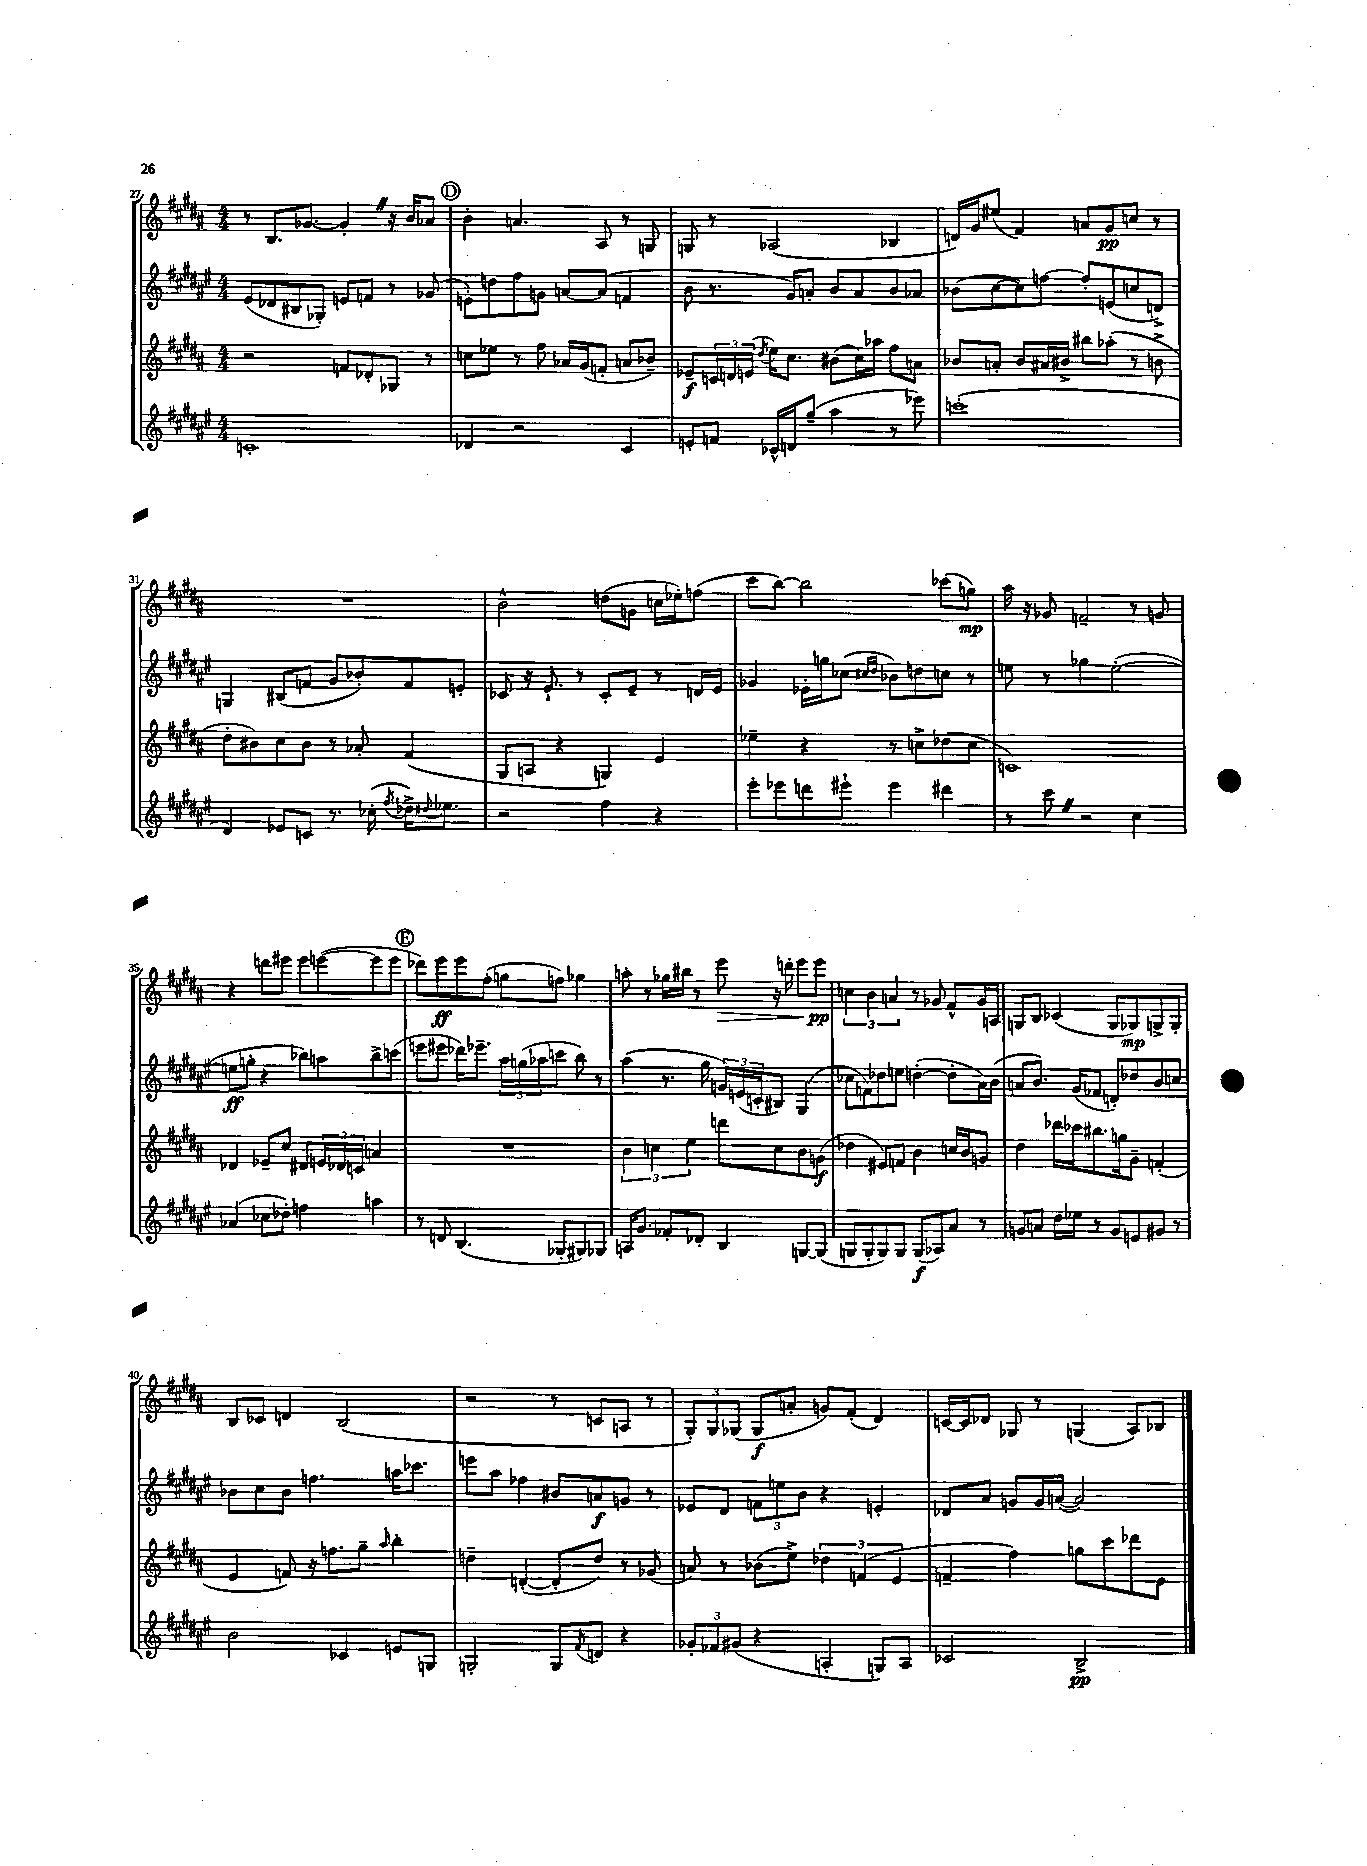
<<
\new StaffGroup <<
\new Staff = "s0" {
    \clef treble \key b \major \numericTimeSignature \time 4/4
    r8 b8. ges'8.~ ges'4-. \once \override BreathingSign.text = \markup { \musicglyph "scripts.caesura.straight" } \breathe r16 b'16 aes'8 |
    \mark \markup { \circle "D" } b'4-. a'4. ais8 r8 g8 |
    g8 r8 aes2( bes4 |
    d'16) gis'16 eis''8( fis'4) a'8 gis'8\pp c''8 r8 |
    R1 |
    b'2-^ d''8( g'8 c''16 ees''16-.) f''8( |
    cis'''8 b''8~) b''2 ces'''8( g''8\mp) |
    ais''16 r16 ges'8 f'2-- r8 g'8 |
    r4 d'''8 eis'''8 eis'''8 e'''8~( e'''8 e'''8 |
    \mark \markup { \circle "E" } des'''8) e'''8\ff e'''8 fis''8-.( g''8 f''8) ges''4 |
    a''8-. r8 ges''16 bis''16 r8 e'''8\> r16 d'''16-. e'''8 e'''8\pp\! |
    \tuplet 3/2 { c''4 b'4 a'4 } r8 ges'8 fis'8-^ ges'16 a16 |
    g8 b8 ces'4( g8 ges8\mp) g8-> g8-. |
    b8 ces'8 d'4 b2( |
    r2 r8 c'8 a8 r8 |
    \tuplet 3/2 { gis8-.) gis8 ges8( } ges8\f a'8-. g'8) fis'8-.( dis'4) |
    c'16~ c'16 des'8 ges8 r8 g4( ais8) bes8 \bar "|." |
}
\new Staff = "s1" {
    \clef treble \key fis \major \numericTimeSignature \time 4/4
    eis'8( des'8 bis8 ges8-.) e'8 f'8 r8 ges'8( |
    \mark \markup { \circle "D" } e'8-.) d''8 fis''8 g'8 a'8~ a'8( f'4 |
    b'8 r8. gis'16) a'8-. b'8 a'8 b'8 aes'8 |
    bes'8( cis''8~ cis''8) f''8~ f''8-. e'8( c''8 d'8->) |
    g4 bis8( f'8 gis'8 bes'8-.) f'8 e'8-. |
    ces'8 r16 eis'8.-! r8 ces'8-. eis'8-- r8 d'16 eis'16 |
    ges'4 ees'16-. g''16 ces''8( \grace { cis''16 dis''16 } bes'8) d''8 c''8 r8 |
    e''8 r8 ges''4 e''2~-.( |
    e''8\ff g''8-. r4 bes''8) a''8 bes''8-> c'''8( |
    \mark \markup { \circle "E" } e'''8 eis'''8 des'''16) ees'''8.-- \tuplet 3/2 { ais''16 g''16( aes''16 } c'''8 b''8) r8 |
    ais''4( r8. gis''16 \tuplet 3/2 { g'16) e'16( c'16-. } bis8) gis4( |
    ces''8 f'8) des''8 e''8 d''4~-.( d''8-. ais'16) b'16( |
    a'8 b'8.) gis'16( fes'8 d'8-.) des''8 b'8 c''8 |
    bes'8 cis''8 bes'8 f''4. a''16 ces'''8. |
    e'''8 ais''8 fes''4 bis'8 a'8\f g'8 r8 |
    ees'8 dis'8 \tuplet 3/2 { f'8 e''8 b'8 } r4 e'4-. |
    des'8 ais'8 g'8 g'16 a'16~( a'2) \bar "|." |
}
\new Staff = "s2" {
    \clef treble \key b \major \numericTimeSignature \time 4/4
    r2 f'8 des'8-. ges8 r8 |
    \mark \markup { \circle "D" } c''8 ees''8 r8 fis''8 aes'16 gis'16( f'8-. a'8 bes'8--) |
    ees'8--\f \tuplet 3/2 { c'16 d'16 e'16( } \acciaccatura { dis''8 } e''16) cis''8. bis'8( cis''16) aes''16 fis''8 a'8 |
    bes'8 a'8-. bes'8 ais'16 bis'16-> bis''8 aes''8-.( r8 b'8-> |
    dis''8-. bis'8) cis''8 bis'8 r8 aes'8-. fis'4( |
    gis8 a8 r4 g4) e'4 |
    ees''4-- r4 r8 c''8-> des''8( c''8 |
    c'1) |
    des'4 ees'8-- cis''8 dis'8 \tuplet 3/2 { e'16 des'16 c'16 } a'4 |
    \mark \markup { \circle "E" } R1 |
    \tuplet 3/2 { b'4 c''4 e''4 } d'''8 c''8 b'8 g'8\f( |
    des''4 eis'8) f'8 b'4 c''16 b'16 g'8 |
    dis''4 des'''16 ces'''16 bis''8. g''16 gis'8-- f'4-.( |
    e'4 f'8) r16 f''8. gis''8-- \grace { ais''16 } b''4-. |
    d''4-- d'4~-.( d'8-. d''8) r8 ges'8( |
    a'8) r8 bes'8( e''8->) \tuplet 3/2 { des''4 f'4( e'4 } |
    f'4-- fis''4) g''8 cis'''8 des'''8 e'8 \bar "|." |
}
\new Staff = "s3" {
    \clef treble \key fis \major \numericTimeSignature \time 4/4
    c'1-. |
    \mark \markup { \circle "D" } des'4 r2 cis'4 |
    e'8-. f'8 ces'16-^ d'16 gis''8--( ais''4 r8 ees'''8) |
    c'''1-.( |
    dis'4) ees'8 c'8 r8. ces''16-.( \acciaccatura { fis''8 } des''16->) \appoggiatura { dis''8 } ees''8. |
    r2 fis''4 r4 |
    eis'''8-. ees'''8 d'''8 eis'''8-! eis'''4 dis'''4 |
    r8 cis'''8 \once \override BreathingSign.text = \markup { \musicglyph "scripts.caesura.straight" } \breathe r2 cis''4 |
    aes'4( ces''8 des''8-.) f''4 a''4 |
    \mark \markup { \circle "E" } r8 d'8 b4.( ges8-. gis8) ges8 |
    a16 gis'8. fes'8-. des'8-. b4 g8~ g8( |
    g8 g8-. g8) g8 g8\f( aes8) ais'8 r8 |
    g'8 a'8 dis''16 ees''16 r8 g'8 e'8 gis'8 r8 |
    b'2 ces'4 e'8 g8 |
    g2-. g8 \acciaccatura { fis'8 } d'8 r4 |
    \tuplet 3/2 { ges'8-. fes'8 gis'8( } r4 a4-. g8) a8 |
    ces'2 b2->\pp \bar "|." |
}
>>
>>
\layout { \context { \Score currentBarNumber = #27 } }
